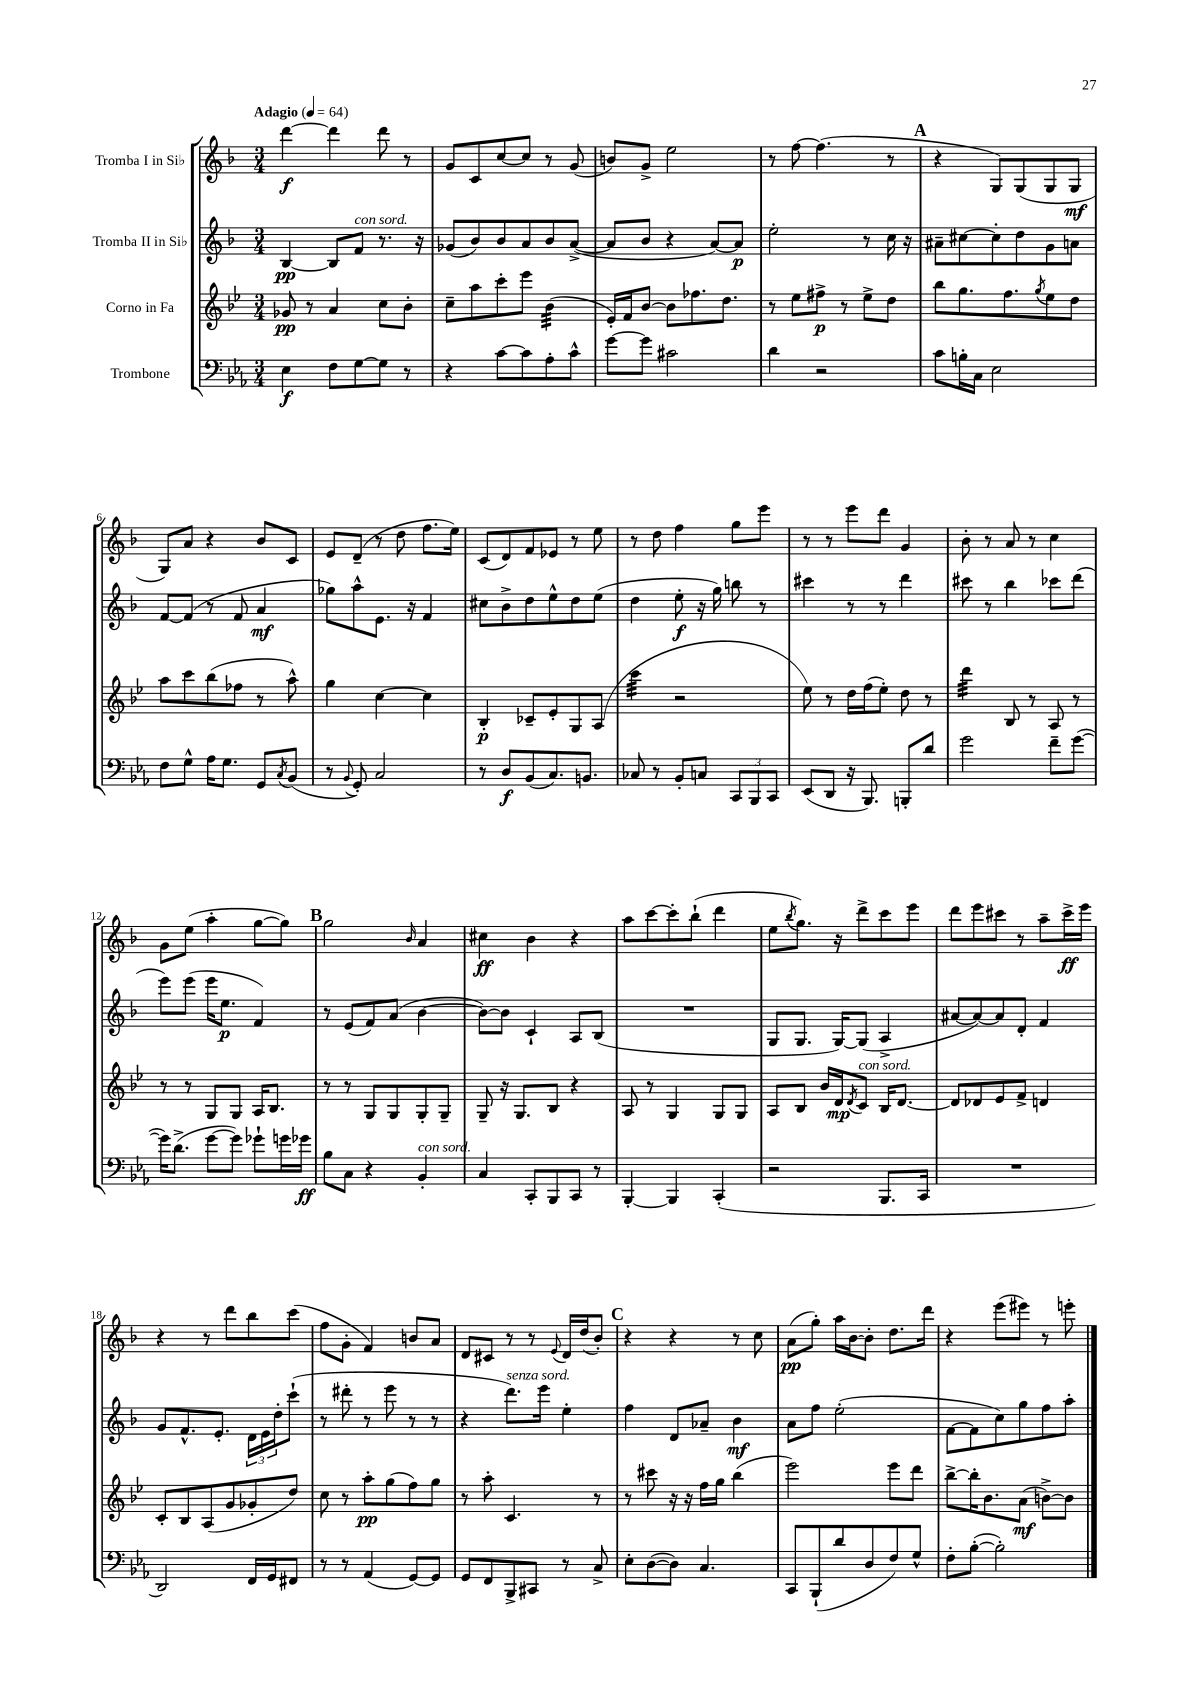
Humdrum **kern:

**kern	**kern	**kern	**kern
*staff4	*staff3	*staff2	*staff1
*clefF4	*clefG2	*clefG2	*clefG2
*k[b-e-a-]	*k[b-e-]	*k[b-]	*k[b-]
*M3/4	*M3/4	*M3/4	*M3/4
*MM64	*MM64	*MM64	*MM64
4E-	8g-	[4B-	[4ddd
.	8r	.	.
8F	4a	8B-]	4ddd]
[8G	.	8f	.
8G]	8cc	8.r	8ddd
8r	8b-'	.	8r
.	.	16r	.
=	=	=	=
4r	8cc~	(8g-	8g
.	8aa	8b-)	8c
[8c	8ccc'	8b-	[8cc
8c]	8eee-	8a	8cc]
8A-'	(4b-	8b-	8r
8c^^	.	([8a^	(8g
=	=	=	=
[8g	16e-')	8a]	8b)
.	16f	.	.
8g]	[8b-	8b-	8g^
2c#	8b-]	4r	2ee
.	8.ff-	.	.
.	.	[8a)	.
.	8.dd	.	.
.	.	8a]	.
=	=	=	=
4d	8r	2ee'	8r
.	8ee-	.	[8ff
2r	8ff#^	.	(4.ff]
.	8r	.	.
.	8ee-^	8r	.
.	8dd	16cc	8r
.	.	16r	.
=	=	=	=
8c	8bb-	8a#~	4r
16B'	8.gg	[8cc#	.
16C	.	.	.
2E-	.	8cc#']	8G)
.	8.ff	.	.
.	.	8dd	(8G
.	8qgg	.	.
.	8ee-	8g	8G
.	8dd	8a	8G
=	=	=	=
8F	8aa	[8f	8G)
8G^^	8ccc	(8f]	8a
16A-	(8bb-	8r	4r
8.G	.	.	.
.	8ff-	8f	.
8GG	8r	4a	8b-
8qC	.	.	.
(8BB-	8aa^^)	.	8c
=	=	=	=
8r	4gg	8gg-)	8e
8qqBB-	.	.	.
8GG')	.	8aa^^	(8d~
2C	[4cc	8.e	8r
.	.	.	8dd
.	.	16r	.
.	4cc]	4f	8.ff
.	.	.	16ee)
=	=	=	=
8r	4B-'	8cc#	(8c
8D	.	8b-^	8d)
(8BB-	8c-~	8dd	8f
8.C)	8e-'	8ee^^	8e-
.	8G	8dd	8r
8.BB	.	.	.
.	(8A	(8ee	8ee
=	=	=	=
8C-	4ccc	4dd	8r
8r	.	.	8dd
8BB-'	2r	8ee'	4ff
8C	.	16r	.
.	.	16gg)	.
12CC	.	8bb	8gg
12BBB-	.	.	.
.	.	8r	8eee
12CC	.	.	.
=	=	=	=
(8EE-	8ee-)	4ccc#	8r
8DD	8r	.	8r
16r	16dd	8r	8eee
8.BBB-)	(16ff	.	.
.	8ee-')	8r	8ddd
8BBB'	8dd	4ddd	4g
8d	8r	.	.
=	=	=	=
2g	4ddd	8ccc#	8b-'
.	.	8r	8r
.	8B-	4bb-	8a
.	8r	.	8r
8f~	8A	8ccc-	4cc
([8g	8r	(8ddd	.
=	=	=	=
16g])	8r	8eee)	8g
(8.d^	.	.	.
.	8r	(8eee	(8ee
[8g	8G	16eee	4aa'
.	.	8.ee	.
8g])	8G	.	.
8g-`	16A	4f)	[8gg
.	8.B-	.	.
16g	.	.	8gg])
16g-	.	.	.
=	=	=	=
8B-	8r	8r	2gg
8C	8r	(8e	.
4r	8G	8f)	.
.	8G	(8a	.
.	.	.	16qqb-
4BB-'	8G'	[4b-	4a
.	8G~	.	.
=	=	=	=
4C	8G~	8b-_)	4cc#
.	16r	8b-]	.
.	8.G	.	.
8CC'	.	4c`	4b-
8BBB-	8B-	.	.
8CC	4r	8A	4r
8r	.	(8B-	.
=	=	=	=
[4BBB-'	8A	2.r	8aa
.	8r	.	[8ccc
4BBB-]	4G	.	8ccc']
.	.	.	(8bb-`
(4CC'	8G	.	4ddd
.	8G	.	.
=	=	=	=
2r	8A	8G	8ee
.	.	.	8qbb-
.	8B-	8.G	8.gg)
.	16b-	.	.
.	16d	[16G)	16r
.	8qd	.	.
.	8c	(8G]	8ddd^
8.BBB-	16B-	4A^	8ccc
.	[8.d	.	.
.	.	.	8eee
16CC	.	.	.
=	=	=	=
2.r	8d]	[8a#	8ddd
.	8d-	8a#_)	8eee
.	8e-	8a#]	8ccc#
.	8f^	8d'	8r
.	4d	4f	8aa~
.	.	.	16ccc#^
.	.	.	16eee
=	=	=	=
2DD)	8c'	8g	4r
.	8B-	8.f^^	.
.	(8A	.	8r
.	.	8.e'	.
.	8g	.	8ddd
16FF	8g-'	24d	8bb-
.	.	24e	.
16GG	.	.	.
.	.	24dd'	.
8FF#	8dd)	(8ccc`	(8ccc
=	=	=	=
8r	8cc	8r	8ff
8r	8r	8ddd#'	8g'
(4AA-	8aa'	8r	4f)
.	(8gg	8eee	.
[8GG)	8ff)	8r	8b
8GG]	8gg	8r	8a
=	=	=	=
8GG	8r	4r	8d
8FF	8aa'	.	8c#
8BBB-^	4.c	8.ddd)	8r
8CC#	.	.	8r
.	.	16eee	.
.	.	.	8qqe
8r	.	4ee'	16d
.	.	.	(16dd
8C^	8r	.	8b-')
=	=	=	=
8E-'	8r	4ff	4r
([8D	8ccc#	.	.
8D])	16r	8d	4r
.	16r	.	.
4.C	16ff	8a-~	.
.	16gg	.	.
.	(4bb-	4b-	8r
.	.	.	8cc
=	=	=	=
8CC	2eee-)	8a	(8a
(8BBB-`	.	8ff	8gg')
8d	.	(2ee'	16aa
.	.	.	[16b-
8D	.	.	8b-']
8F)	8eee-	.	8.dd
8G^^	8ddd	.	.
.	.	.	16ddd
=	=	=	=
8F'	[8bb-^	[8f	4r
([8B-'	16bb-']	8f]	.
.	8.b-	.	.
2B-'])	.	8cc)	(8eee
.	(8a	8gg	8eee#)
.	[8b^)	8ff	8r
.	8b]	8aa'	8eee'
==	==	==	==
*-	*-	*-	*-
